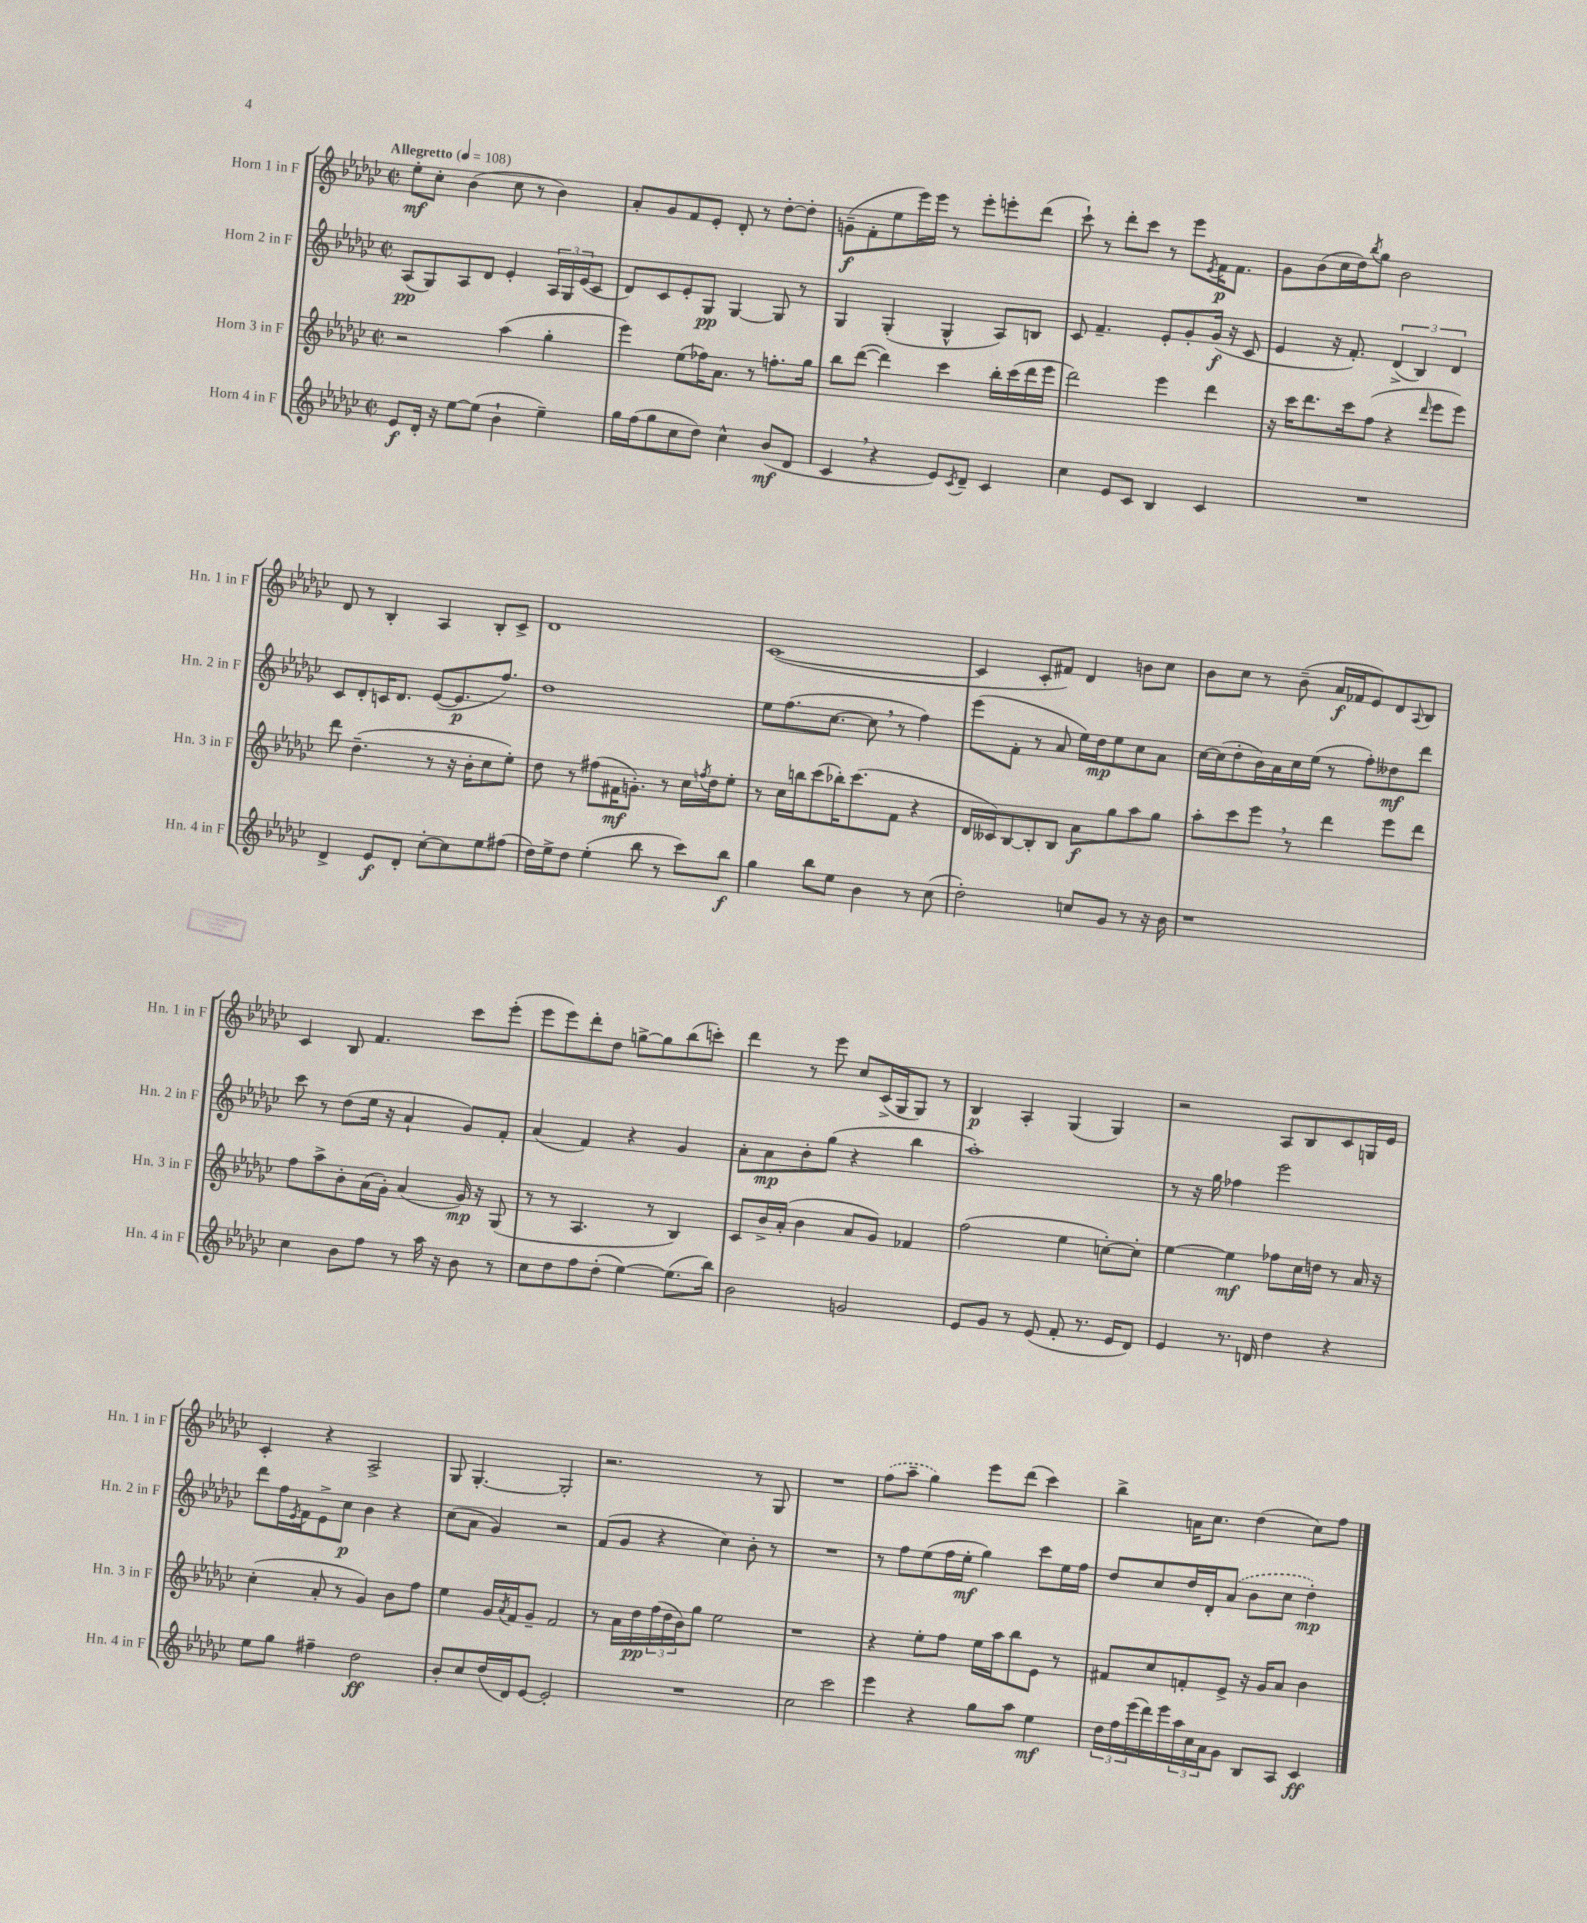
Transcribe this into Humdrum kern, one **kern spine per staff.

**kern	**dynam	**kern	**dynam	**kern	**dynam	**kern	**dynam
*part4	*part4	*part3	*part3	*part2	*part2	*part1	*part1
*staff4	*staff4	*staff3	*staff3	*staff2	*staff2	*staff1	*staff1
*I"Horn 4 in F	*	*I"Horn 3 in F	*	*I"Horn 2 in F	*	*I"Horn 1 in F	*
*I'Hn. 4 in F	*	*I'Hn. 3 in F	*	*I'Hn. 2 in F	*	*I'Hn. 1 in F	*
*clefG2	*	*clefG2	*	*clefG2	*	*clefG2	*
*k[b-e-a-d-g-c-]	*	*k[b-e-a-d-g-c-]	*	*k[b-e-a-d-g-c-]	*	*k[b-e-a-d-g-c-]	*
*M2/2	*	*M2/2	*	*M2/2	*	*M2/2	*
*met(c|)	*	*met(c|)	*	*met(c|)	*	*met(c|)	*
*MM108	*	*MM108	*	*MM108	*	*MM108	*
=1	=1	=1	=1	=1	=1	=1	=1
!	!	!	!	!	!	!LO:TX:a:B:t=Allegretto	!
8e-/L	f	2r	.	(8A-/L	pp	8ee-'\L	mf
16d-'/Jk	.	.	.	8G-/)	.	8cc-'\J	.
16r	.	.	.	.	.	.	.
[8ee-\L	.	.	.	8A-/	.	(4b-\	.
(8ee-\J]	.	.	.	8d-/J	.	.	.
4b-`\	.	(4aa-\	.	4e-'/	.	8cc-\	.
.	.	.	.	.	.	8r	.
4ee-~\)	.	4gg-'\	.	24A-/LL	.	4b-\)	.
.	.	.	.	24G-/	.	.	.
.	.	.	.	(24e-/J	.	.	.
.	.	.	.	8c-/J	.	.	.
=2	=2	=2	=2	=2	=2	=2	=2
16gg-\LL	.	4eee-\)	.	8d-/L)	.	8a-'/L	.
(16ff\J	.	.	.	.	.	.	.
8gg-\	.	.	.	8c-/	.	8g-/	.
8cc-\	.	(8ee-\L	.	8e-'/	.	8f/	.
8dd-\J)	.	16ff-X\K)	.	8G-/J	pp	8e-'/J	.
.	.	8.a-\J	.	.	.	.	.
4cc-^^\	.	.	.	[4G-/	.	8d-'/	.
.	.	8r	.	.	.	8r	.
(8b-/L	mf	8.ffn'\L	.	8G-/]	.	[8dd-'\L	.
8d-/J	.	.	.	8r	.	8dd-'\J]	.
.	.	16gg-\Jk	.	.	.	.	.
=3	=3	=3	=3	=3	=3	=3	=3
4c-,/	.	8bb-\L	.	4G-/	.	(8gn~\L	f
.	.	([8ddd-\J	.	.	.	8f'\	.
4r	.	4ddd-\])	.	(4G-'/	.	8ee-\	.
.	.	.	.	.	.	16eee-\L)	.
.	.	.	.	.	.	16eee-\JJ	.
8e-/L)	.	4ccc-\	.	4G-^^/	.	8r	.
8qc-/	.	.	.	.	.	.	.
8d-~/J	.	.	.	.	.	8eee-'\L	.
4c-/	.	16bb-'\LL	.	8A-/L)	.	8eeen'\	.
.	.	(16ccc-\	.	.	.	.	.
.	.	16ddd-\	.	8Bn/J	.	(8ddd-\J	.
.	.	16eee-\JJ	.	.	.	.	.
=4	=4	=4	=4	=4	=4	=4	=4
4cc-\	.	2ddd-\)	.	8c-/	.	8ccc-`\)	.
.	.	.	.	4.f~/	.	8r	.
8e-/L	.	.	.	.	.	8ddd-'\L	.
8c-/J	.	.	.	.	.	8ccc-\J	.
4B-/	.	4eee-\	.	8e-'/L	.	8r	.
.	.	.	.	8g-'/	.	8eee-\L	.
.	.	.	.	.	.	8qe-/	.
4c-/	.	4ddd-\	.	(16g-/Jk	f	16f\K	p
.	.	.	.	16r	.	8.f\J	.
.	.	.	.	8c-/	.	.	.
=5	=5	=5	=5	=5	=5	=5	=5
1r	.	16r	.	4e-/	.	8g-\L	.
.	.	16ccc-\KL	.	.	.	.	.
.	.	8.ddd-\	.	.	.	(8b-\	.
.	.	.	.	16r	.	16cc-\L	.
.	.	16ccc-\k	.	8.f'/)	.	16dd-\J)	.
.	.	.	.	.	.	8qbb-/	.
.	.	(8ff\J	.	.	.	8gg-\J	.
.	.	4r	.	(6d-^/	.	2b-\	.
.	.	.	.	6B-/)	.	.	.
.	.	16qqddd-/	.	.	.	.	.
.	.	8eee-\L	.	.	.	.	.
.	.	.	.	6d-/	.	.	.
.	.	8eee-\J)	.	.	.	.	.
!!LO:LB:g=z
=6	=6	=6	=6	=6	=6	=6	=6
4d-^/	.	8ddd-\	.	8c-/L	.	8d-/	.
.	.	(4.dd-~\	.	8d-'/	.	8r	.
8e-/L	f	.	.	16cn/K	.	4B-'/	.
.	.	.	.	8.d-/J	.	.	.
8d-'/J	.	.	.	.	.	.	.
[8cc-'\L	.	8r	.	([8e-/L	.	4A-/	.
8cc-\]	.	16r	.	8.e-/]	p	.	.
.	.	16b-'\KL	.	.	.	.	.
8ee-\	.	8cc-\	.	.	.	8B-'/L	.
.	.	.	.	8.ff/J)	.	.	.
(8ff#X\J	.	8ee-'\J)	.	.	.	8c-^/J	.
=7	=7	=7	=7	=7	=7	=7	=7
16dd-\LL)	.	8dd-\	.	1dd-	.	1d-	.
16ee-^\J	.	.	.	.	.	.	.
8dd-\J	.	8r	.	.	.	.	.
(4ee-'\	.	(8ff#X\L	.	.	.	.	.
.	.	16f#X\K	mf	.	.	.	.
.	.	8.gn'\J)	.	.	.	.	.
8bb-\	.	.	.	.	.	.	.
8r	.	8r	.	.	.	.	.
8ccc-\L)	.	16cc-\LL	.	.	.	.	.
.	.	8qffn/	.	.	.	.	.
.	.	16dd-\J	.	.	.	.	.
8bb-\J	f	8ee-'\J	.	.	.	.	.
=8	=8	=8	=8	=8	=8	=8	=8
4gg-\	.	8r	.	8ee-\L	.	([1c-	.
.	.	16cc-\LL	.	(8.ff\	.	.	.
.	.	16bbn\J	.	.	.	.	.
8bb-\L	.	(8ccc-\	.	.	.	.	.
.	.	.	.	[8.cc-\J	.	.	.
8ee-\J	.	16bb-X'\K)	.	.	.	.	.
.	.	(8.ccc-\	.	.	.	.	.
4b-\	.	.	.	8cc-,\]	.	.	.
.	.	8f\J	.	8r	.	.	.
8r	.	4r	.	4ff\)	.	.	.
(8cc-\	.	.	.	.	.	.	.
=9	=9	=9	=9	=9	=9	=9	=9
2dd-'\)	.	16d-/LL	.	(8eee-\L	.	4c-/]	.
.	.	16c--X/J)	.	.	.	.	.
.	.	[8B-/	.	8f'\J	.	.	.
.	.	8B-'/]	.	8r	.	8c-'/L	.
.	.	8B-/J	.	8a-/	.	8f#X/J)	.
8ccn/L	.	8a-\L	f	16ee-\LL)	.	4d-/	.
.	.	.	.	16dd-\J	mp	.	.
8g-/J	.	8gg-\	.	8ee-\	.	.	.
8r	.	8aa-\	.	8cc-\	.	8bn\L	.
16r	.	8gg-\J	.	8a-\J	.	8cc-\J	.
16b-\	.	.	.	.	.	.	.
=10	=10	=10	=10	=10	=10	=10	=10
1r	.	8aa-'\L	.	[16cc-\LL	.	8b-\L	.
.	.	.	.	(16cc-\J]	.	.	.
.	.	8ccc-\	.	8dd-'\	.	8cc-\J	.
.	.	8eee-,\J	.	16b-\L)	.	8r	.
.	.	.	.	16a-\	.	.	.
.	.	8r	.	16cc-\	.	(8b-~\	.
.	.	.	.	(16ee-\JJ	.	.	.
.	.	4ddd-\	.	8r	.	16a-/LL	f
.	.	.	.	.	.	16f-X/J	.
.	.	.	.	8ff'\L)	.	8e-/)	.
.	.	8eee-\L	.	8dd--X\	mf	8d-/	.
.	.	.	.	.	.	8qqA-/	.
.	.	8ddd-\J	.	8ddd-\J	.	8B-/J	.
!!LO:LB:g=z
=11	=11	=11	=11	=11	=11	=11	=11
4cc-\	.	8ff\L	.	8ccc-\	.	4c-/	.
.	.	8aa-^\	.	8r	.	.	.
8b-\L	.	8b-'\	.	(8dd-\L	.	8B-/	.
8ff\J	.	(16a-\L	.	16ee-\Jk	.	4.f/	.
.	.	16g-'\JJ)	.	16r	.	.	.
8r	.	(4a-/	.	4a-`/	.	.	.
16aa-\	.	.	.	.	.	.	.
16r	.	.	.	.	.	.	.
8b-\	.	16g-/)	mp	8g-/L)	.	8ccc-\L	.
.	.	16r	.	.	.	.	.
8r	.	(8G-/	.	8f'/J	.	(8eee-'\J	.
=12	=12	=12	=12	=12	=12	=12	=12
8cc-\L	.	8r	.	(4a-/	.	8eee-\L	.
8dd-\	.	8r	.	.	.	8eee-\)	.
8ff\	.	4.A-/	.	4f/)	.	8ddd-'\	.
(8dd-'\J	.	.	.	.	.	8dd-\J	.
[4ee-\)	.	.	.	4r	.	[8ggn^\L	.
.	.	8r	.	.	.	8gg\]	.
(8.ee-\L]	.	4B-/)	.	4g-/	.	(8bb-\	.
.	.	.	.	.	.	8cccn'\J)	.
16bb-\Jk)	.	.	.	.	.	.	.
=13	=13	=13	=13	=13	=13	=13	=13
2b-\	.	8c-/L	.	8a-'\L	.	4ddd-\	.
.	.	16b-^/L	.	8a-\	mp	.	.
.	.	(16a-'/JJ	.	.	.	.	.
.	.	4b-\	.	8b-'\	.	8r	.
.	.	.	.	(8gg-\J	.	8eee-\	.
2gn/	.	8a-/L	.	4r	.	8cc-/L	.
.	.	8g-/J)	.	.	.	(16c-^/L	.
.	.	.	.	.	.	16G-/J	.
.	.	4f-X/	.	4bb-\	.	8G-/J)	.
.	.	.	.	.	.	8r	.
=14	=14	=14	=14	=14	=14	=14	=14
8e-/L	.	(2ff\	.	1aa-')	.	4B-/	p
8g-/J	.	.	.	.	.	.	.
8r	.	.	.	.	.	4A-'/	.
(8e-/	.	.	.	.	.	.	.
8f'/	.	4ee-\	.	.	.	(4G-/	.
8.r	.	.	.	.	.	.	.
.	.	[8ccn'\L)	.	.	.	4G-/)	.
16e-/KL	.	.	.	.	.	.	.
8d-/J)	.	8cc'\J]	.	.	.	.	.
=15	=15	=15	=15	=15	=15	=15	=15
4e-/	.	[4ee-\	.	8r	.	2r	.
.	.	.	.	16r	.	.	.
.	.	.	.	16gg-\	.	.	.
8.r	.	4ee-\]	mf	4ff-X\	.	.	.
16dn/	.	.	.	.	.	.	.
4dd-\	.	8ff-X\L	.	2eee-\	.	8A-/L	.
.	.	16cc-\L	.	.	.	8B-/	.
.	.	16ddn\JJ	.	.	.	.	.
4r	.	8r	.	.	.	8c-/	.
.	.	16a-/	.	.	.	16Gn/L	.
.	.	16r	.	.	.	16e-/JJ	.
!!LO:LB:g=z
=16	=16	=16	=16	=16	=16	=16	=16
8ee-\L	.	(4cc-'\	.	8ddd-\L	.	4c-'/	.
8gg-\J	.	.	.	16ff\L	.	.	.
.	.	.	.	8qe-/	.	.	.
.	.	.	.	16f\J	.	.	.
4ff#X~\	.	8a-'/	.	8e-^\	.	4r	.
.	.	8r	.	8cc-\J	p	.	.
2dd-\	ff	4g-/)	.	4b-\	.	2A-^/	.
.	.	8b-\L	.	4r	.	.	.
.	.	8ff\J	.	.	.	.	.
=17	=17	=17	=17	=17	=17	=17	=17
8b-'/L	.	4ee-\	.	(8cc-\L	.	8G-/	.
8cc-/	.	.	.	8a-\J	.	[4.G-'/	.
(16dd-/L	.	16g-/LL	.	4g-/)	.	.	.
.	.	8qa-/	.	.	.	.	.
16d-/J)	.	16f/J	.	.	.	.	.
[8e-/J	.	8g-~/J	.	.	.	.	.
2e-'/]	.	2f/	.	2r	.	2G-'/]	.
=18	=18	=18	=18	=18	=18	=18	=18
1r	.	8r	.	(8f/L	.	2.r	.
.	.	16a-\LL	.	8g-/J	.	.	.
.	.	16dd-\	pp	.	.	.	.
.	.	(24ff\	.	4r	.	.	.
.	.	24dd-\	.	.	.	.	.
.	.	24b-\J)	.	.	.	.	.
.	.	8gg-\J	.	.	.	.	.
.	.	2ee-\	.	4cc-\)	.	.	.
.	.	.	.	8b-'\	.	8r	.
.	.	.	.	8r	.	8G-/	.
=19	=19	=19	=19	=19	=19	=19	=19
2cc-\	.	1r	.	1r	.	1r	.
2ccc-\	.	.	.	.	.	.	.
=20	=20	=20	=20	=20	=20	=20	=20
4eee-\	.	4r	.	8r	.	(8ff\L	.
.	.	.	.	8ff\L	.	8aa-~\J	.
4r	.	8ee-'\L	.	(8ee-\	.	4gg-\)	.
.	.	8ff\J	.	16ff\L	.	.	.
.	.	.	.	16ee-'\JJ	mf	.	.
8gg-\L	.	16ee-\LL	.	4gg-\)	.	8eee-\L	.
.	.	16aa-\J	.	.	.	.	.
8aa-\J	.	8bb-\	.	.	.	(8ddd-\J	.
4ee-\	mf	8e-\J	.	8ccc-\L	.	4ccc-\)	.
.	.	8r	.	16ee-\L	.	.	.
.	.	.	.	16ff\JJ	.	.	.
=21	=21	=21	=21	=21	=21	=21	=21
24dd-\LL	.	8f#X/L	.	8dd-/L	.	4bb-^\	.
24ff\	.	.	.	.	.	.	.
(24eee-\	.	.	.	.	.	.	.
16ddd-\)	.	8cc-/	.	8cc-/	.	.	.
16eee-\	.	.	.	.	.	.	.
24aa-\	.	8fn'/	.	16dd-/L	.	16an\KL	.
24cc-\	.	.	.	.	.	.	.
.	.	.	.	16d-'/J	.	8.cc-\J	.
24a-\J	.	.	.	.	.	.	.
8g-\J	.	8e-^/J	.	(8a-/J	.	.	.
8B-/L	.	16r	.	8b-\L	.	(4dd-\	.
.	.	16g-/KL	.	.	.	.	.
8A-/J	.	8a-/J	.	8cc-\J	.	.	.
4c-/	ff	4b-\	.	4dd-'\)	mp	8cc-\L)	.
.	.	.	.	.	.	8ff\J	.
==	==	==	==	==	==	==	==
*-	*-	*-	*-	*-	*-	*-	*-
